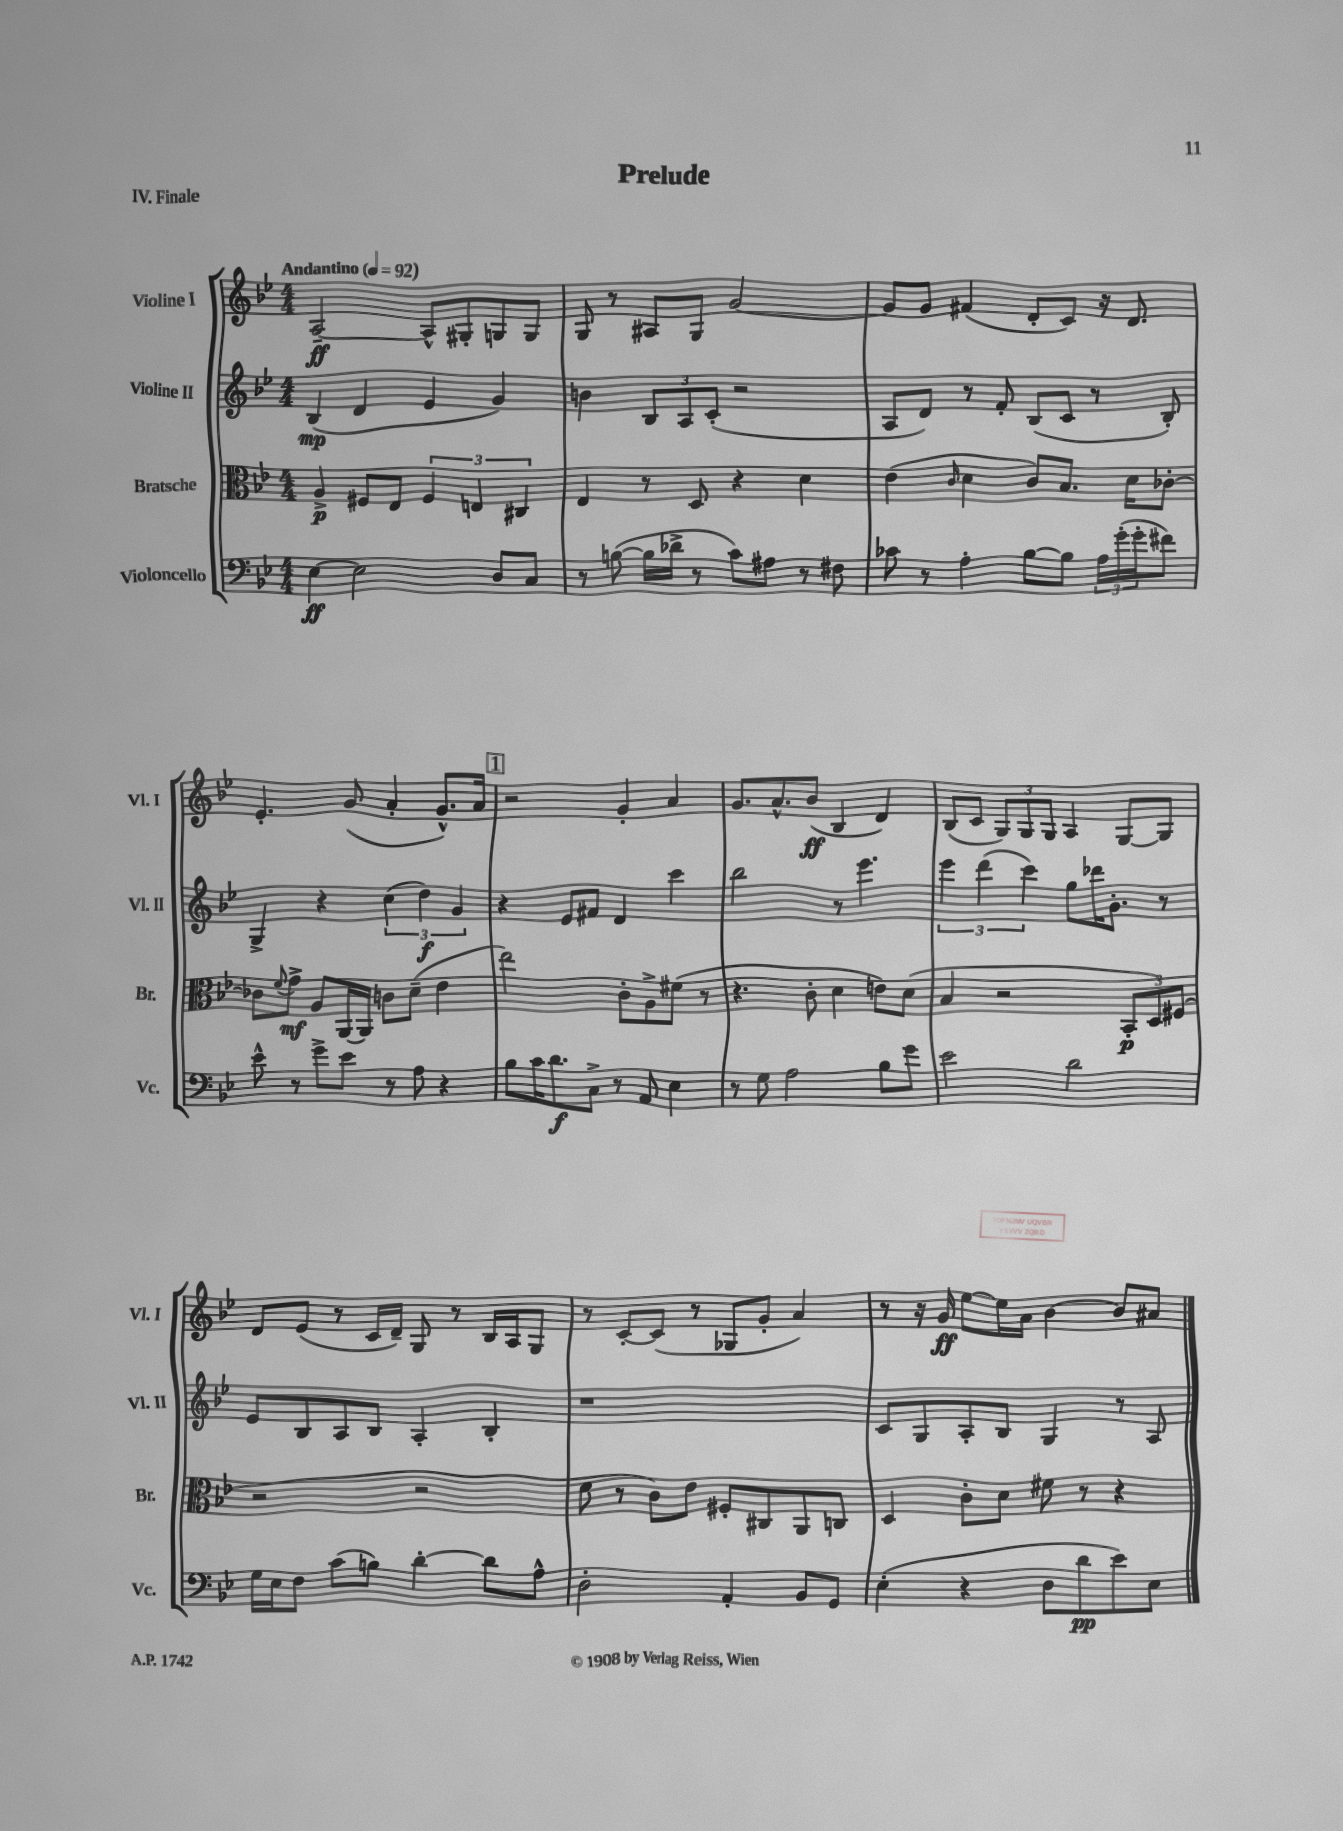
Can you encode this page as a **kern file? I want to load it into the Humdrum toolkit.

**kern	**kern	**kern	**kern
*staff4	*staff3	*staff2	*staff1
*clefF4	*clefC3	*clefG2	*clefG2
*k[b-e-]	*k[b-e-]	*k[b-e-]	*k[b-e-]
*M4/4	*M4/4	*M4/4	*M4/4
*MM92	*MM92	*MM92	*MM92
[4E-\	4A^/	(4B-/	[2A~/
2E-\]	8F#/L	4d/	.
.	8E-/J	.	.
.	6F#/	4e-/	8A^^/]L
.	.	.	8G#'/
.	6E/	.	.
8D/L	.	4g/)	8G/
.	6C#/	.	.
8C/J	.	.	8G/J
=	=	=	=
8r	4E-/	4b\	8G/
([8B\	.	.	8r
16B\]LL	8r	12B-/L	8A#/L
16d-^\JJ	.	.	.
.	.	12A/	.
8r	8D/	.	8G/J
.	.	(12c'/J	.
8c\L)	4r	2r	[2g/
8A#\J	.	.	.
8r	4d\	.	.
8F#\	.	.	.
=	=	=	=
8c-\	(4e-\	8A/L	8g/]L
8r	.	8d/J)	8g/J
.	16qqc/	.	.
4A'\	4d\	8r	(4f#/
.	.	8f'/	.
[8B-\L	8c/L)	(8B-/L	8d'/L
8B-\]J	8.B-/J	8c/J	8c/J)
24A\LL	.	8r	16r
(24g'\	.	.	.
.	16d\LK	.	8.d/
24g'\J	.	.	.
8f#\J)	[8c-'\J	8B-'/)	.
=	=	=	=
8e-^^\	8c-\]L	4G^/	4.e-'/
.	8qqf/	.	.
8r	8g^\J	.	.
8g^\L	8A/L	4r	.
8e-\J	[16AA/L	.	(8g/
.	16AA/]JJ	.	.
8r	8c\L	(6cc\	4a'/
8A\	(8d~\J	.	.
.	.	6dd\)	.
4r	4e-\	.	8.g^^/L)
.	.	6g/	.
.	.	.	16a/Jk
=	=	=	=
8B-\L	2ee-\)	4r	2r
16c\K	.	.	.
8.d\	.	.	.
.	.	8e-/L	.
8C^\J	.	8f#/J	.
8r	8c'\L	4d/	4g'/
8AA/	8A^\	.	.
4E-\	(8f#\J	4ccc\	4a/
.	8r	.	.
=	=	=	=
8r	4.r	2bb-\	8.g/L
8G\	.	.	.
.	.	.	8.a^^/
2A\	.	.	.
.	8c'\	.	(8b-/J
.	4d\	8r	4B-/
.	.	4.eee-\	.
8B-\L	8e\L)	.	4d/)
8g\J	(8d\J	.	.
=	=	=	=
2e-\	4B-/	6eee-\	(8B-/L
.	.	.	8c/J
.	.	(6ddd\	.
.	2r	.	12G/L)
.	.	6ccc\)	12G/
.	.	.	12G/J
2d\	.	8gg\L	4A/
.	.	16ddd-\K	.
.	.	8.g'\J	.
.	12BB-'/L	.	[8G/L
.	12D/)	.	.
.	.	8r	8G/]J
.	(12F#/J	.	.
=	=	=	=
16G\LL	2r	8e-/L	8d/L
16E-\J	.	.	.
8F\J	.	8B-/	(8e-/J
(8c\L	.	8A/	8r
8B\J)	.	8B-/J	16c/LL
.	.	.	16d~/JJ)
[4d'\	2r	4A'/	8G/
.	.	.	8r
8d\]L	.	4B-'/	16B-/LL
.	.	.	16A/J
8A^^\J	.	.	8G/J
=	=	=	=
2D'\	8f\	1r	8r
.	8r	.	[8c'/L
.	8c\L)	.	(8c/]J
.	8e-\J	.	8r
4AA'/	8F#'/L	.	8G-/L
.	8C#/	.	8g'/J
8BB-/L	8AA/	.	4a/)
8GG/J	8C/J	.	.
=	=	=	=
(4E-'\	4D/	8c/L	8r
.	.	8G/	16r
.	.	.	16g/
4r	8c'\L	8A'/	[8ee-\L
.	8d\J	8B-/J	16ee-\]L
.	.	.	16a\JJ
8D\L	8f#\	4G/	[4b-\
8d\	8r	.	.
8e-\)	4r	8r	8b-/]L
8E-\J	.	8A/	8a#/J
==	==	==	==
*-	*-	*-	*-
